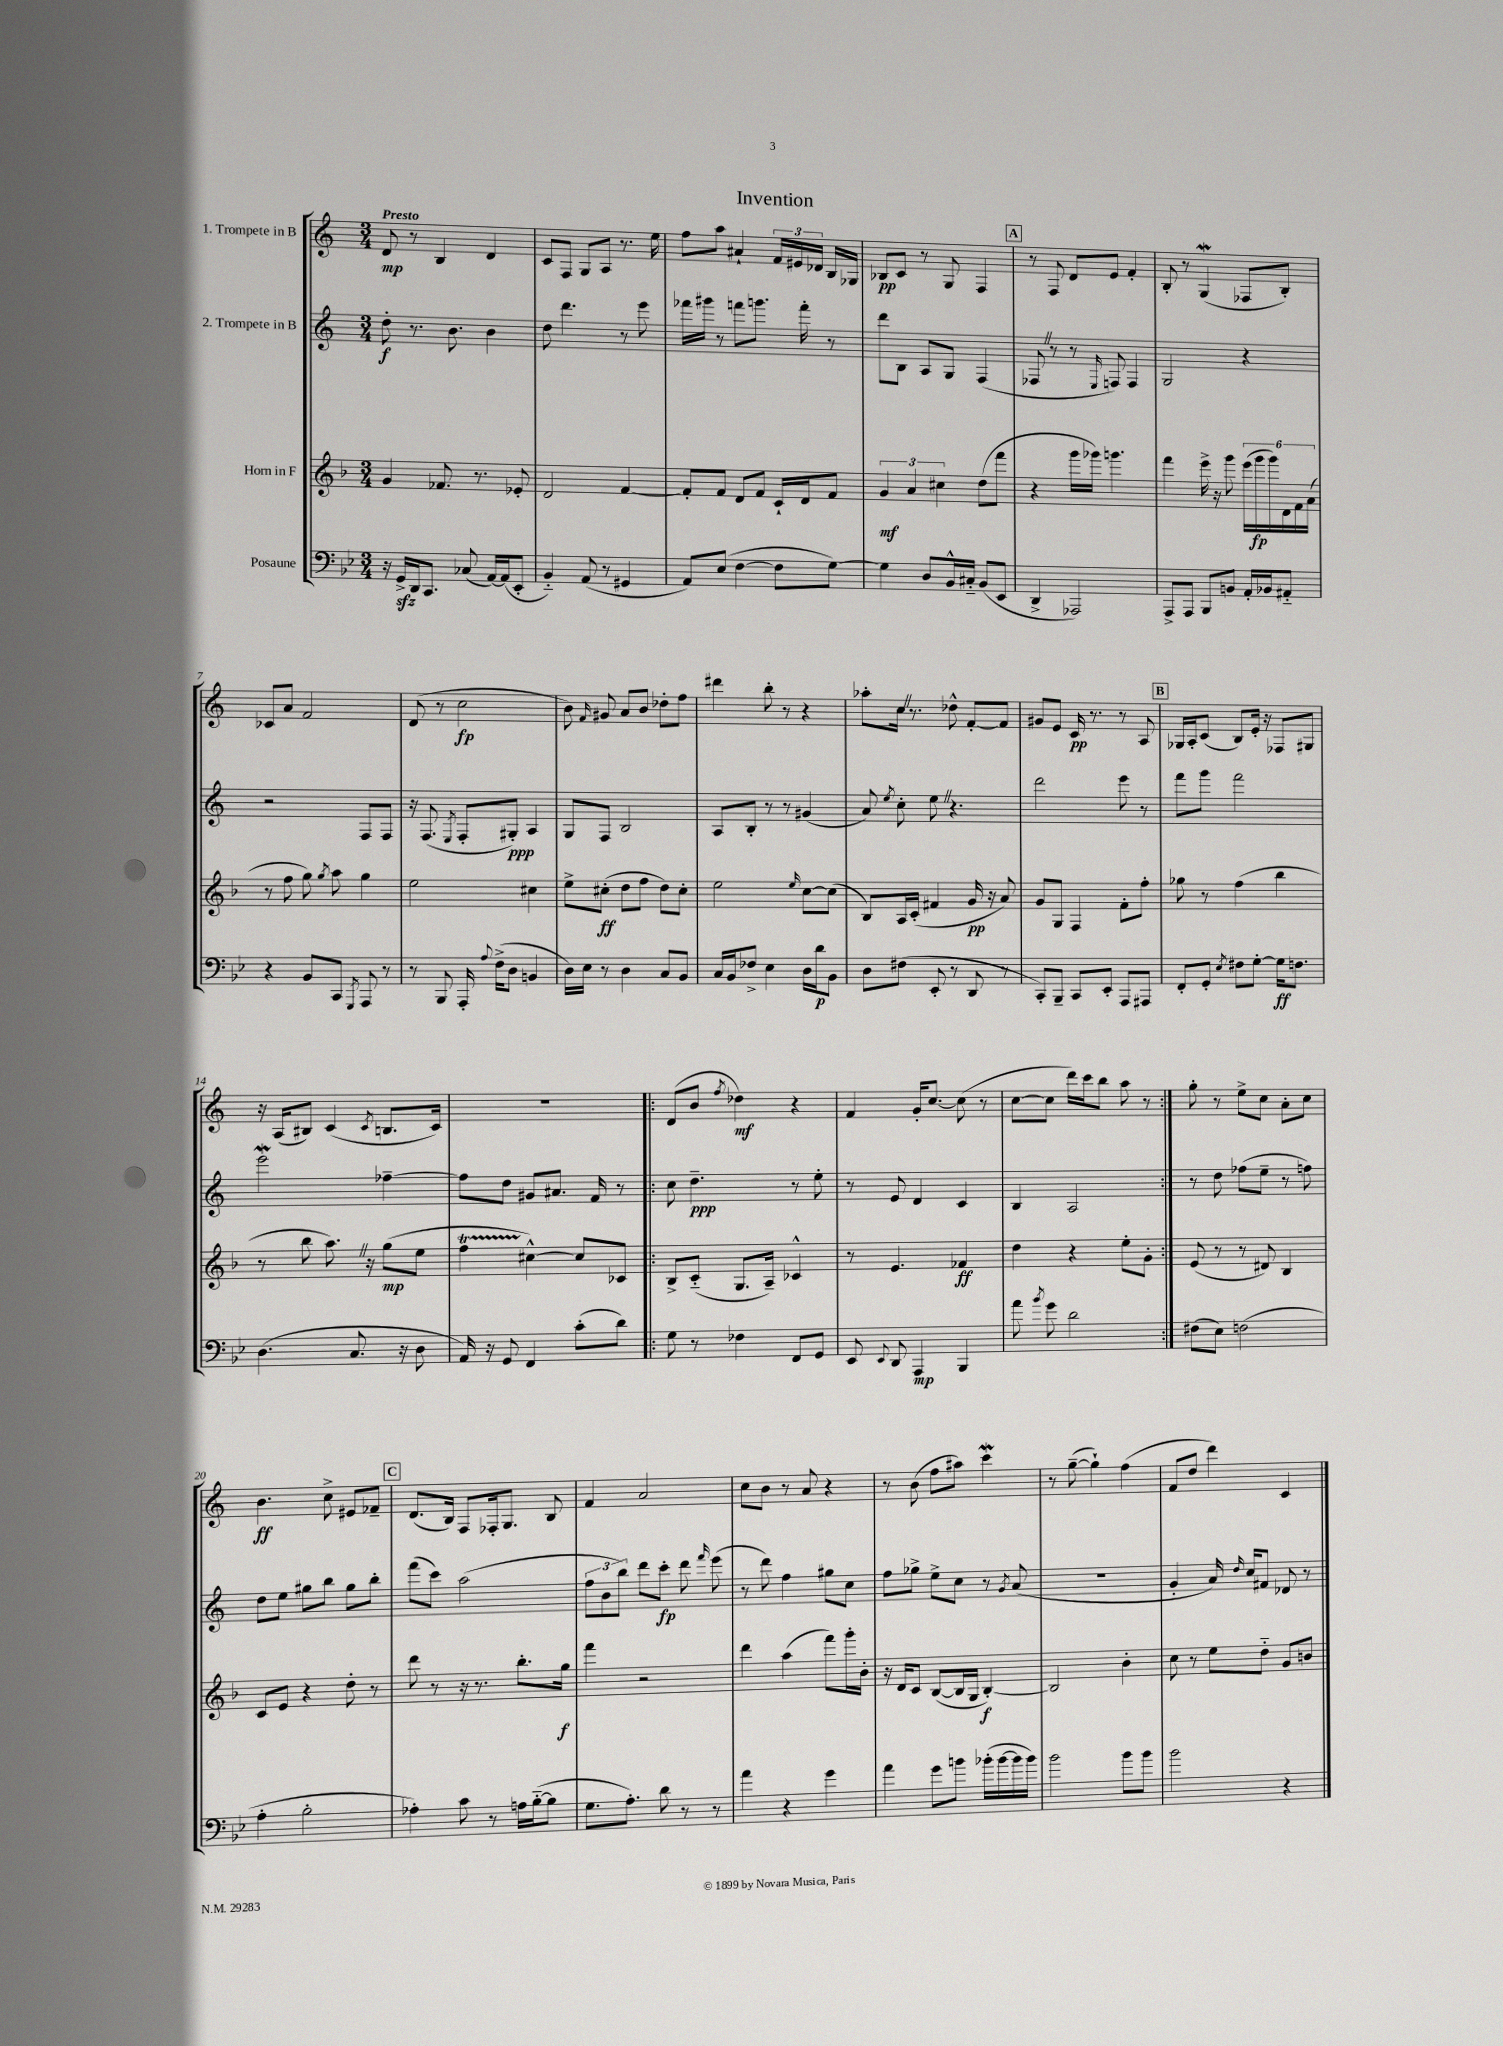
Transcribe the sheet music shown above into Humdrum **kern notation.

**kern	**kern	**kern	**kern
*staff4	*staff3	*staff2	*staff1
*clefF4	*clefG2	*clefG2	*clefG2
*k[b-e-]	*k[b-]	*k[]	*k[]
*M3/4	*M3/4	*M3/4	*M3/4
16r	4g/	8dd'\	8d/
16GG^/LL	.	.	.
16DD/J	.	8.r	8r
8.CC/J	.	.	.
.	8.f-/	.	4B/
.	.	8.b\	.
(8C-/	.	.	.
.	8.r	.	.
[16AA/LL)	.	4b\	4d/
(16AA/]J	.	.	.
8EE-'/J	8e-'/	.	.
=	=	=	=
4BB-'~/)	2d/	8dd\	8c/L
.	.	4.ddd\	8F/J
(8AA/	.	.	8G/L
8r	.	.	8A/J
4GG#/	[4f/	8r	8.r
.	.	8eee\	.
.	.	.	16ee\
=	=	=	=
8AA/L)	8f'/]L	16fff-\LL	8ff\L
.	.	16ggg#\JJ	.
(8E-/J	8f/J	8r	8aa\J
[4F\	8d/L	8fff\L	4a#`/
.	8f/J	8.ggg\J	.
8F\]L	16c`/LL	.	24f/LL
.	.	.	24e#/
.	16d/J	16fff'\	.
.	.	.	24d-/JJ
[8G\J)	8f/J	8r	16B/LL
.	.	.	16G-/JJ
=	=	=	=
4G\]	6g/	8ddd\L	8B-/L
.	.	8B\J	8c/J
.	6a/	.	.
8D/L	.	8A/L	8r
.	6cc#\	.	.
16BB-^^/L	.	8G/J	8G/
16C#'~/JJ	.	.	.
(8BB-/L	(8dd\L	(4F/	4F/
8EE-/J	8fff\J	.	.
=	=	=	=
4DD^/	4r	8F-/	8r
.	.	8r	8F/
2AAA-/)	16ggg\LL	8r	8d/L
.	16ggg-\JJ)	.	.
.	.	16qqE/	.
.	4.ggg\	8F/)	8e/J
.	.	4F/	4f'/
=	=	=	=
8AAA^/L	4fff\	2G/	8B'/
8AAA/J	.	.	8r
8BBB-/L	16eee^\	.	(4G/
.	16r	.	.
8BB/J	8ggg\	.	.
16AA'/LL	(24eee\LL	4r	8F-/L
.	24ggg\	.	.
16BB-/J	.	.	.
.	24ggg\)	.	.
8AA#'~/J	24d\	.	8B'/J)
.	24f\	.	.
.	(24a\JJ	.	.
=	=	=	=
4r	8r	2r	8c-/L
.	8ff\	.	8a/J
8BB-/L	8gg\)	.	2f/
.	8qgg/	.	.
8CC/J	8aa\	.	.
8qGGG/	.	.	.
8AAA/	4gg\	8F/L	.
8r	.	8F/J	.
=	=	=	=
8r	2ee\	16r	(8d/
.	.	(8.F/	.
8BBB-/	.	.	8r
.	.	8qE/	.
16AAA'/	.	8F'/L	2cc\
8qqA/	.	.	.
(16F^\LK	.	.	.
8D\J	.	8G#'/J)	.
4BB/	4cc#\	4A/	.
=	=	=	=
16D\LL)	8ee^\L	8G/L	8b\)
16E-\JJ	.	.	.
.	.	.	16qqf/
8r	(8cc#'\J	8F/J	8g#/
4D\	8dd\L	2B/	8a/L
.	8ff\J	.	8b/J
8C/L	8dd\L)	.	8dd-'\L
8BB-/J	8cc#'\J	.	8ff\J
=	=	=	=
16C/LL	2ee\	8A/L	4ddd#\
16BB-/J	.	.	.
8F-^/J	.	8B'/J	.
4E-\	.	8r	8bb'\
.	.	8r	8r
.	16qqee/	.	.
16D\LL	[8cc\L	(4g#/	4r
16d\J	.	.	.
8BB-\J	(8cc\]J	.	.
=	=	=	=
8D\L	8B-/L)	8a/)	8aa-'\L
.	.	8qee/	.
(8F#\J	16A/L	8cc'\	16cc\Jk
.	(16c'/JJ	.	8.r
8EE-'/	4f#/	8ee\	.
8r	.	4.r	8dd-^^\
8DD/	16g/	.	[8f'/L
.	16r	.	.
8r	8a/)	.	8f/]J
=	=	=	=
8CC'/L)	8g/L	2ddd\	8g#/L
8BBB-~/J	8G/J	.	8e/J
8CC/L	4F/	.	16c/
.	.	.	8.r
8EE-'/J	.	.	.
8AAA/L	8f'\L	8eee\	8r
8AAA#/J	8ff'\J	8r	8A/
=	=	=	=
8FF'/L	8gg-\	8fff\L	16G-/LL
.	.	.	16A'/J
8GG'/J	8r	8ggg\J	(8c/J
8qE-/	.	.	.
8F#\L	(4ff\	2fff\	8B/L)
[8G'\J	.	.	16e'/Jk
.	.	.	16r
16G\]LK	4bb-\	.	8F-/L
8.F\J	.	.	.
.	.	.	8G#/J
=	=	=	=
(4.D\	8r	2eee\	16r
.	.	.	(16A/LK
.	8bb-\	.	8B#/J)
.	8.aa\)	.	(4c/
8.C/	.	.	.
.	16r	.	.
.	.	.	8qc/
.	(8gg\L	[4ff-~\	8.B/L
16r	.	.	.
8D\	8ee\J	.	.
.	.	.	16c/Jk)
=	=	=	=
16AA/)	4ff\	8ff-\]L	2.r
16r	.	.	.
8GG/	.	8dd\J	.
4FF/	[4cc#^^\)	8g#/L	.
.	.	8.a#/J	.
(8c'\L	8cc#/]L	.	.
.	.	16f/	.
8d\J)	8c-/J	8r	.
=!|:	=!|:	=!|:	=!|:
8G\	8B-^/L	8cc\	(8d/L
8r	(8c'~/J	4.dd~\	8b/J
.	.	.	8qff/
4F-\	8.G/L	.	4dd-\)
.	16A~/Jk)	.	.
8FF/L	4c-^^/	8r	4r
8GG/J	.	8ee'\	.
=	=	=	=
8EE-/	8r	8r	4f/
8qqEE-/	.	.	.
8DD/	4.e/	8e/	.
4AAA/	.	4d/	16g'/LK
.	.	.	[8.cc/J
4BBB-/	4f-/	4c/	(8cc\]
.	.	.	8r
=	=	=	=
8a\	4dd\	4B/	[8cc\L
8qb-/	.	.	.
8g\	.	.	8cc\]J
2d\	4r	2A/	16ddd\LL)
.	.	.	16ccc\J
.	.	.	8bb\J
.	8ee'\L	.	8aa\
.	8g'\J	.	8r
=:|!	=:|!	=:|!	=:|!
(8F#\L	(8e/	8r	8gg'\
8E-\J)	8r	8dd\	8r
(2F\	8r	(8ff-\L	8ee^\L
.	8d#/)	8ee~\J	8cc\J
.	4B-/	8r	8a'\L
.	.	8ff\)	8cc\J
=	=	=	=
4A'\	8c/L	8dd\L	4.b\
.	8e/J	8ee\J	.
2B-'\	4r	8gg#\L	.
.	.	8bb\J	8cc^\
.	8dd'\	8gg#\L	8e#/L
.	8r	8bb'\J	8f-~/J
=	=	=	=
4A-'\)	8ddd\	(8fff\L	(8.d/L
.	8r	8ccc\J)	.
.	.	.	16B/Jk)
8c\	16r	(2aa\	8F/L
.	8.r	.	.
8r	.	.	16F-'/k
.	.	.	8.G/J
16A\LL	8.bb-'\L	.	.
([16B-'~\J	.	.	.
8B-\]J	.	.	8B/
.	16gg\Jk	.	.
=	=	=	=
8.G\L	4fff\	12ff\L	4f/
.	.	12b\	.
.	.	12bb\J)	.
8.A'\J)	.	.	.
.	2r	8ddd\L	2a/
8d\	.	8ccc'\J	.
8r	.	8ddd\	.
.	.	16qqfff/	.
8r	.	(8eee\	.
=	=	=	=
4a\	4ddd\	8r	8cc\L
.	.	8ddd\)	8b\J
4r	(4aa\	4ff\	8r
.	.	.	8a/
4g\	8fff\L)	8gg#\L	4r
.	16ggg'\L	8cc\J	.
.	16b-'\JJ	.	.
=	=	=	=
4a\	16r	8ff\L	8r
.	16d/LK	.	.
.	8c/J	8gg-^\J	(8b\
8g\L	([8B-/L	8ee^\L	8ff\L
8b\J	16B-/]L	8cc\J	8aa#\J)
.	16G/JJ	.	.
(16b-'\LL	[4B-'/)	8r	4ccc\
[16b-\	.	.	.
.	.	8qg/	.
16b-\]	.	(8a/	.
16b-\JJ)	.	.	.
=	=	=	=
2b-\	2B-/]	2.r	8r
.	.	.	([8gg~\
.	.	.	4gg`\])
8b-\L	4b-'\	.	(4ff\
8b-\J	.	.	.
=	=	=	=
2b-\	8cc\	4g'/	8f/L
.	8r	.	8dd/J
.	8ee\L	16a/)	4ddd\)
.	.	16qqdd/	.
.	.	16cc/LK	.
.	8dd'~\J	8f#/J	.
4r	8g/L	8d-/	4c/
.	8b/J	8r	.
==	==	==	==
*-	*-	*-	*-
